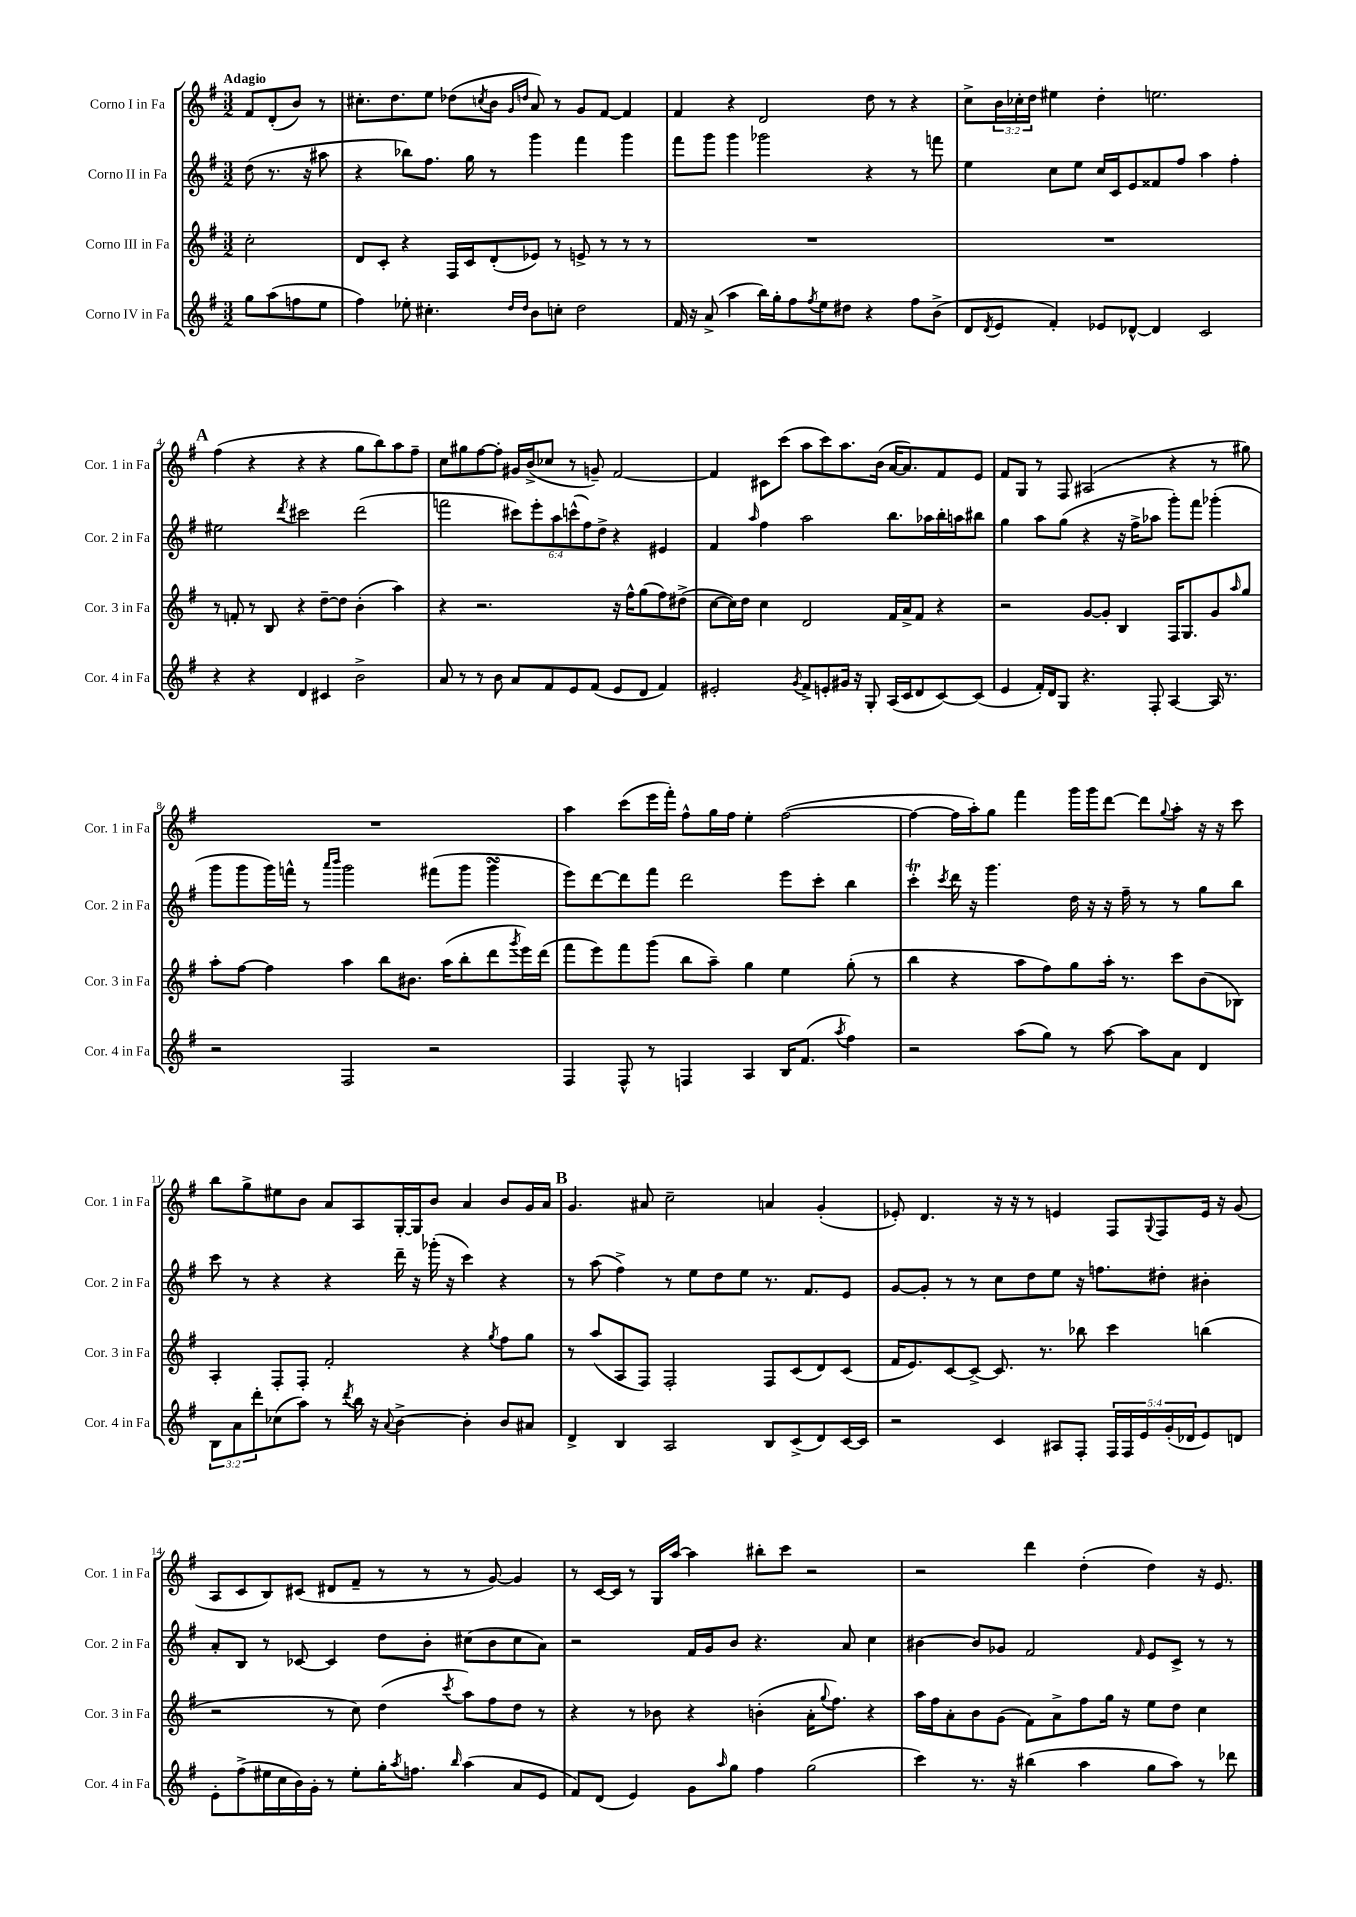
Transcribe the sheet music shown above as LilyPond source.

<<
\new StaffGroup <<
\new Staff = "s0" \with { instrumentName = "Corno I in Fa" shortInstrumentName = "Cor. 1 in Fa" } {
    \clef treble \key g \major \numericTimeSignature \time 3/2 \override Staff.TupletNumber.text = #tuplet-number::calc-fraction-text \partial 2 \tempo "Adagio"
    fis'8 d'8-.( b'8) r8 |
    cis''8.-. d''8. e''8 des''8( \acciaccatura { c''8 } b'8 \grace { g'16 d''16 } a'8) r8 g'8 fis'8~ fis'4 |
    fis'4 r4 d'2 d''8 r8 r4 |
    c''8-> \tuplet 3/2 { b'16 ces''16-. d''16 } eis''4 d''4-. e''2. |
    \mark \markup { \bold "A" } fis''4( r4 r4 r4 g''8 b''8) a''8 fis''8-- |
    c''8 gis''8 fis''8~ fis''8-. gis'16 b'16->( ces''8 r8 g'8--) fis'2~ |
    fis'4 cis'8 c'''8( a''8 c'''8) a''8. b'16( a'16~ a'8.) fis'8 e'8 |
    fis'8 g8 r8 fis8 ais2( r4 r8 gis''8) |
    R1. |
    a''4 c'''8( e'''16 fis'''16-.) fis''8-^ g''16 fis''16 e''4-. fis''2~( |
    fis''4~ fis''16 a''16-.) g''8 fis'''4 g'''16 g'''16 d'''8~ d'''8 \appoggiatura { g''8 } a''8-. r16 r16 c'''8 |
    b''8 g''8-> eis''8 b'8 a'8 a8 g16~-. g16 b'8 a'4 b'8 g'16 a'16 |
    \mark \markup { \bold "B" } g'4. ais'8 c''2-- a'4 g'4-.( |
    ees'8-.) d'4. r16 r16 r8 e'4 fis8 \appoggiatura { g8 } fis8 e'16 r16 g'8( |
    a8 c'8 b8) cis'8( dis'8 fis'8-- r8 r8 r8 g'8~) g'4 |
    r8 c'16~ c'16 r8 g16 a''16~ a''4 bis''8-. c'''8 r2 |
    r2 d'''4 d''4-.( d''4) r16 e'8. \bar "|." |
}
\new Staff = "s1" \with { instrumentName = "Corno II in Fa" shortInstrumentName = "Cor. 2 in Fa" } {
    \clef treble \key g \major \numericTimeSignature \time 3/2 \override Staff.TupletNumber.text = #tuplet-number::calc-fraction-text \partial 2
    d''8( r8. r16 ais''8 |
    r4 bes''8) fis''8. g''16 r8 g'''4 fis'''4 g'''4 |
    fis'''8 g'''8 g'''4 ges'''2 r4 r8 f'''8 |
    e''4 c''8 e''8 c''16 c'16 e'8 fisis'8 fis''8 a''4 fis''4-. |
    \mark \markup { \bold "A" } eis''2 \acciaccatura { d'''8 } cis'''2 d'''2( |
    f'''2 \tuplet 6/4 { cis'''8) e'''8-. a''8 c'''8-^( fis''8) d''8-> } r4 eis'4 |
    fis'4 \grace { a''16 } fis''4 a''2 b''8. aes''16 b''16-. a''16 bis''8 |
    g''4 a''8 g''8( r4 r16 fis''16-> aes''8 g'''8-.) fis'''8 ges'''4-.( |
    g'''8 g'''8 g'''16) f'''16-^ r8 \grace { a'''16 b'''16 } g'''2 fis'''8( g'''8 g'''4\turn |
    e'''8) d'''8~ d'''8 fis'''8 d'''2 e'''8 c'''8-. b''4 |
    c'''4-.\trill \acciaccatura { c'''8 } d'''16 r16 g'''4. d''16 r16 r16 fis''16-- r8 r8 g''8 b''8 |
    c'''8 r8 r4 r4 d'''16-- r16 ges'''16-.( r16 c'''4) r4 |
    \mark \markup { \bold "B" } r8 a''8( fis''4->) r8 e''8 d''8 e''8 r8. fis'8. e'8 |
    g'8~ g'8-. r8 r8 c''8 d''8 e''8 r16 f''8. dis''8-. bis'4-. |
    a'8-. b8 r8 ces'8~ ces'4 d''8 b'8-. cis''8( b'8 cis''8 a'8) |
    r2 fis'16 g'16 b'8 r4. a'8 c''4 |
    bis'4~ bis'8 ges'8 fis'2 \grace { fis'16 } e'8 c'8-> r8 r8 \bar "|." |
}
\new Staff = "s2" \with { instrumentName = "Corno III in Fa" shortInstrumentName = "Cor. 3 in Fa" } {
    \clef treble \key g \major \numericTimeSignature \time 3/2 \partial 2
    c''2-. |
    d'8 c'8-. r4 fis16 c'16 d'8-.( ees'8) r8 e'8-> r8 r8 r8 |
    R1. |
    R1. |
    \mark \markup { \bold "A" } r8 f'8-. r8 b8 r4 d''8~-- d''8 b'4-.( a''4) |
    r4 r2. r16 fis''16-^ g''8( fis''8) dis''8->( |
    c''8~ c''16) d''16 c''4 d'2 fis'16 a'16-> fis'8 r4 |
    r2 g'8~ g'8-. b4 fis16 g8. g'8 \grace { a''16 } g''8 |
    a''8-. fis''8~ fis''4 a''4 b''8 bis'8. a''16( b''8-. d'''8 \acciaccatura { g'''8 } e'''16) d'''16( |
    fis'''8 e'''8) fis'''8 g'''8( b''8 a''8--) g''4 e''4 g''8-.( r8 |
    b''4 r4 a''8 fis''8) g''8 a''16-. r8. c'''8 b'8( bes8) |
    a4-. fis8-. fis8-. fis'2-. r4 \acciaccatura { g''8 } fis''8 g''8 |
    \mark \markup { \bold "B" } r8 a''8( a8 fis8) fis2-. fis8 c'8( d'8) c'8( |
    fis'16 e'8.) c'8~ c'8~-> c'8. r8. bes''8 c'''4 b''4( |
    r2 r8 c''8) d''4( \acciaccatura { c'''8 } a''8) fis''8 d''8 r8 |
    r4 r8 bes'8 r4 b'4-.( a'16-. \appoggiatura { g''8 } fis''8.) r4 |
    a''16 fis''16 a'8-. b'8 g'8( fis'8) a'8-> fis''8 g''16 r16 e''8 d''8 c''4 \bar "|." |
}
\new Staff = "s3" \with { instrumentName = "Corno IV in Fa" shortInstrumentName = "Cor. 4 in Fa" } {
    \clef treble \key g \major \numericTimeSignature \time 3/2 \override Staff.TupletNumber.text = #tuplet-number::calc-fraction-text \partial 2
    g''8 a''8( f''8 e''8 |
    fis''4) ees''8-. cis''4.-. \grace { d''16 d''16 } b'8 c''8-. d''2 |
    fis'16 r16 a'8->( a''4 b''16) g''16-. fis''8 \acciaccatura { fis''8 } e''8 dis''8 r4 fis''8 b'8->( |
    d'8 \acciaccatura { d'8 } e'8 fis'4-.) ees'8 des'8~-^ des'4 c'2 |
    \mark \markup { \bold "A" } r4 r4 d'4 cis'4 b'2-> |
    a'8 r8 r8 b'8 a'8 fis'8 e'8 fis'8( e'8 d'8 fis'4) |
    eis'2-. \acciaccatura { g'8 } fis'8-> e'8-. gis'16 r16 g8-. a16( c'16 d'8 c'8~) c'8( |
    e'4 fis'16-.) d'16 g8 r4. fis8-. a4~ a16 r8. |
    r2 fis2 r2 |
    fis4 fis8-^ r8 f4 a4 b16 fis'8.( \acciaccatura { a''8 } fis''4) |
    r2 a''8( g''8) r8 a''8~ a''8 a'8 d'4 |
    \tuplet 3/2 { b8 a'8 d'''8-. } ces''8( a''8) r8 \acciaccatura { d'''8 } b''16 r16 \appoggiatura { a'8 } b'4~-> b'4-. b'8 ais'8 |
    \mark \markup { \bold "B" } d'4-> b4 a2 b8 c'8->( d'8) c'16~ c'16 |
    r2 c'4 ais8 fis8-. \tuplet 5/4 { fis16 fis16 e'16 g'16-.( des'16 } e'8) d'8 |
    e'8-. fis''8->( eis''16 c''16 b'16) g'16-. r8 eis''8-. g''16-. \acciaccatura { a''8 } f''8. \grace { b''16 } a''4( a'8 e'8 |
    fis'8) d'8( e'4) g'8 \grace { a''16 } g''8 fis''4 g''2( |
    c'''4) r8. r16 bis''4( a''4 g''8 a''8) r8 des'''8 \bar "|." |
}
>>
>>
